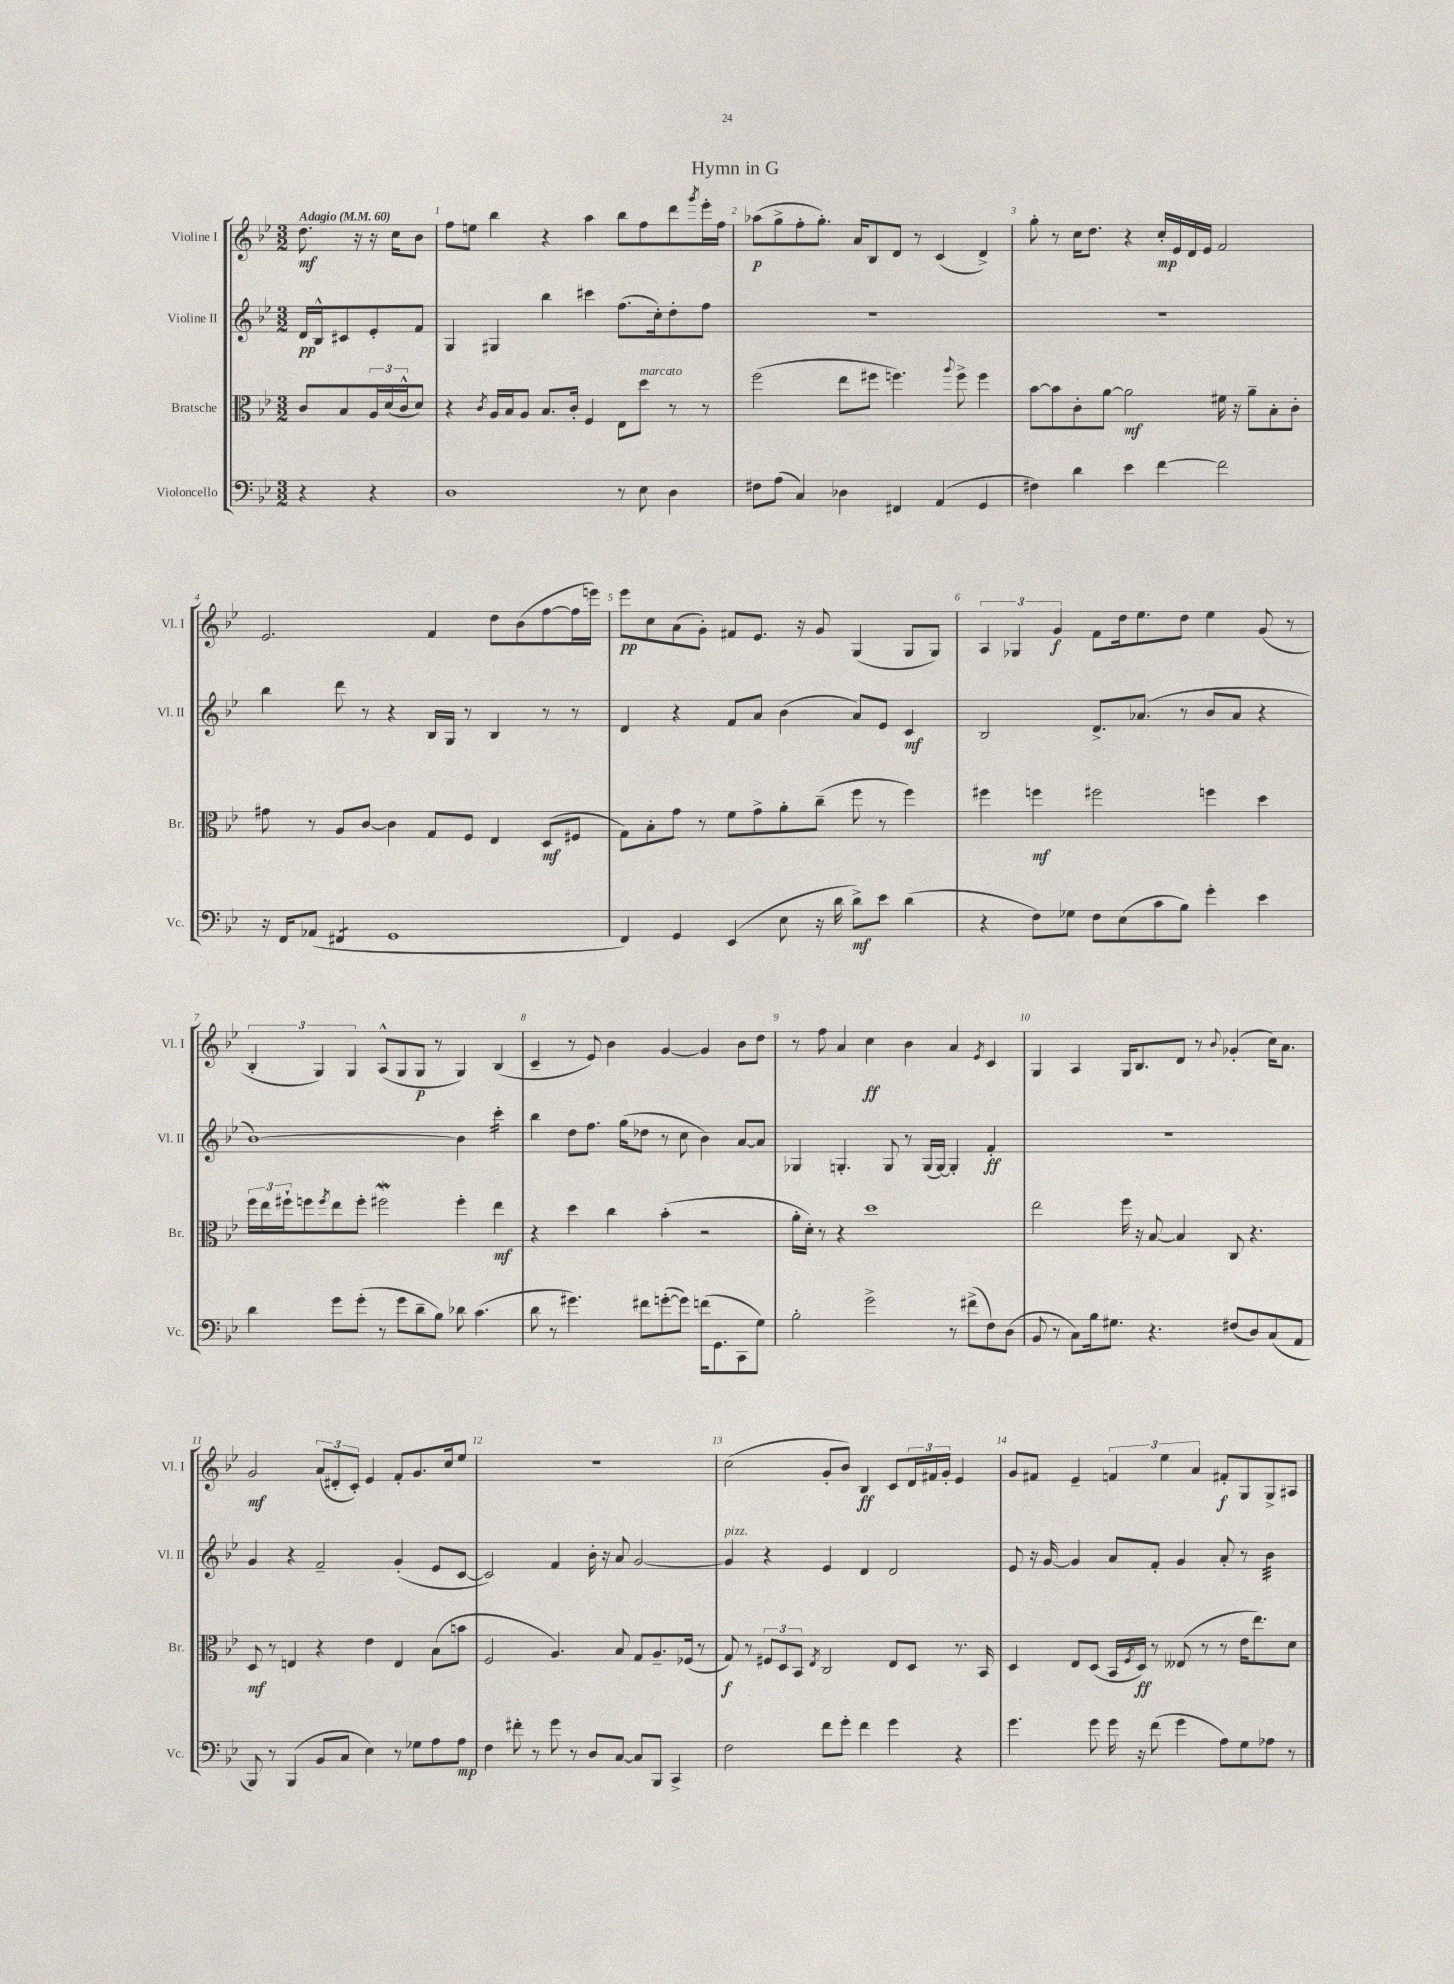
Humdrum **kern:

**kern	**kern	**kern	**kern
*staff4	*staff3	*staff2	*staff1
*clefF4	*clefC3	*clefG2	*clefG2
*k[b-e-]	*k[b-e-]	*k[b-e-]	*k[b-e-]
*M3/2	*M3/2	*M3/2	*M3/2
*MM60	*MM60	*MM60	*MM60
4r	8c/L	16d/LL	8.dd\
.	.	16B-^^/J	.
.	8B-/	8c#/	.
.	.	.	16r
4r	24A/L	8e-'/	16r
.	(24d/	.	.
.	.	.	16cc\LK
.	24c^^/J	.	.
.	8d/J)	8f/J	8b-\J
=	=	=	=
1D	4r	4G/	8ff\L
.	.	.	8ee\J
.	8qc/	.	.
.	16A/LL	4G#/	4bb-\
.	16B-/J	.	.
.	8A/J	.	.
.	8.B-/L	4bb-\	4r
.	16c'/Jk	.	.
.	4F/	4ccc#\	4aa\
8r	8E-\L	(8.ff\L	8bb-\L
8E-\	8dd\J	.	8ff\
.	.	16cc'\k)	.
4D\	8r	8dd'\	8ddd\
.	.	.	8qggg/
.	8r	8ff\J	16eee-'\L
.	.	.	16ff\JJ
=	=	=	=
8F#\L	(2ff\	1.r	(8aa-\L
(8A\J	.	.	8gg^\
4C/)	.	.	8ff'\
.	.	.	8.gg'\J)
4D-\	8ee-\L	.	.
.	.	.	16a/LK
.	8ff#\J	.	8B-/
4FF#/	4.ff\)	.	8d/J
.	.	.	8r
(4AA/	.	.	(4c/
.	8qqaa/	.	.
.	8ff^\	.	.
4GG/	4ff\	.	4d^/)
=	=	=	=
4F#\)	[8b-\L	1.r	8gg'\
.	8b-\]	.	8r
4d\	8c'\	.	16cc\LK
.	.	.	8.dd\J
.	[8a\J	.	.
4e-\	2a\]	.	4r
[4f\	.	.	16cc'/LL
.	.	.	16e-/
.	.	.	16d/
.	.	.	16e-/JJ
2f\]	16f#\	.	2f/
.	16r	.	.
.	8a~\L	.	.
.	8B-'\	.	.
.	8c'\J	.	.
=	=	=	=
16r	8g#\	4bb-\	2.e-/
16FF/LK	.	.	.
(8AA-/J	8r	.	.
4FF#/	8A/L	8ddd\	.
.	[8c/J	8r	.
1GG	4c\]	4r	.
.	8G/L	16B-/LL	4f/
.	.	16G/JJ	.
.	8F/J	8r	.
.	4E-/	4B-/	8dd\L
.	.	.	(8b-\
.	(8D/L	8r	[8ff\
.	8F#/J	8r	16ff\]L
.	.	.	16eee\JJ)
=	=	=	=
4FF/)	8G\L)	4d/	8eee-\L
.	8B-'\	.	8cc\
4GG/	8g\J	4r	(8a\
.	8r	.	8g'\J)
(4EE-/	8f\L	8f/L	8f#/L
.	8g^\	8a/J	8.e-/J
8E-\	8a'\	(4b-\	.
.	.	.	16r
16r	(8cc~\J	.	8g/
16d\	.	.	.
8d^\L)	8ff\	8a/L)	(4G/
8e-\J	8r	8e-/J	.
(4d\	4ff\)	4c/	8G/L
.	.	.	8G/J)
=	=	=	=
4r	4ff#\	2B-/	6A/
.	.	.	6G-/
8F\L)	4ff\	.	.
.	.	.	6g/
8G-\J	.	.	.
8F\L	2ff#\	8.d^/L	8f\L
(8E-\	.	.	16dd\k
.	.	(8.a-/J	8.ee-\
8c\	.	.	.
8B-\J)	.	8r	8dd\J
4g'\	4ff\	8b-/L	4ee-\
.	.	8a-/J	.
4e-\	4dd\	4r	(8g/
.	.	.	8r
=	=	=	=
4d\	24ff\LL	[1b-)	6B-'/
.	24ee-\	.	.
.	24ff#`\J	.	.
.	8ff\	.	.
.	.	.	6G/)
.	8qff/	.	.
8g\L	8ee-\	.	.
.	.	.	6G/
(8g'\J	8ff'\J	.	.
8r	2ff#\	.	(8A^^/L
8g\L	.	.	8G/
8d~\	.	.	8G/J
8B-\J)	.	.	8r
8d-\	4ff#'\	4b-\]	4G/)
(4.c\	.	.	.
.	4ee-\	4ccc'\	(4B-/
=	=	=	=
8d\	4r	4bb-\	4c~/
8r	.	.	.
4.g#\)	4dd\	8dd\L	8r
.	.	8.ff\J	8e-/)
.	4cc\	.	4b-\
.	.	(16gg\LK	.
8f#\L	.	8dd-\J	.
([8g'\	(4b-'\	8r	[4g/
8g\]J)	.	8cc\	.
(16f\LK	2r	4b-\)	4g/]
8.GG\	.	.	.
8CC\	.	[8a/L	8b-\L
8G\J)	.	8a/]J	8dd\J
=	=	=	=
2B-'\	16a'\LL	4G-/	8r
.	16d'\JJ)	.	.
.	8r	.	8ff\
.	4r	4.G'/	4a/
2g^\	1dd	.	4cc\
.	.	8G/	.
.	.	8r	4b-\
.	.	(16G/LL	.
.	.	[16G/JJ)	.
8r	.	4G'/]	4a/
(8f#^\L	.	.	.
.	.	.	8qe-/
8F\)	.	4f'/	4c/
(8D\J	.	.	.
=	=	=	=
8BB-/	2ee-\	1.r	4G/
8r	.	.	.
8C\L)	.	.	4A/
16B-\k	.	.	.
8.G#\J	.	.	.
.	16ff\	.	16G/LK
.	16r	.	8.B-/
4.r	[8B-/	.	.
.	4B-/]	.	8d/J
.	.	.	8r
.	.	.	8qqb-/
(8F#/L	8C/	.	(4g-'/
8D/)	4.r	.	.
(8C/	.	.	16cc\LK)
.	.	.	8.a\J
8AA/J	.	.	.
=	=	=	=
8BBB-/)	8D/	4g/	2g/
8r	8r	.	.
(4BBB-/	4E/	4r	.
8BB-/L	4r	2f~/	(12a/L
.	.	.	12d#'/
8C/J	.	.	.
.	.	.	12c'/J)
4E-\)	4e-\	.	4e-/
8r	4E/	(4g'/	8f'/L
8G-\L	.	.	8.g/
8A\	(8B-\L	8e-/L	.
.	.	.	16cc/k
8A\J	8b\J	[8c/J	8ee-/J
=	=	=	=
4F\	2F/	2c/])	1.r
8f#'\	.	.	.
8r	.	.	.
8g\	4.A/)	4f/	.
8r	.	.	.
8D/L	.	16b-'\	.
.	.	16r	.
[8C/J	8B-/	8a/	.
8C/]L	8G/L	[2g/	.
8BBB-/J	8.A~/	.	.
4CC^/	.	.	.
.	(16F-/Jk	.	.
.	8r	.	.
=	=	=	=
2F\	8G/)	4g/]	(2cc\
.	8r	.	.
.	12F#/L	4r	.
.	12D/	.	.
.	12BB-/J	.	.
.	8qE-/	.	.
8f\L	2C/	4e-/	8g'/L
8g'\J	.	.	8b-/J)
4f\	.	4d/	4B-/
4g\	8E-/L	2d/	8c/L
.	8D/J	.	24d/L
.	.	.	24f#/
.	.	.	24g'/JJ
4r	8.r	.	4e-/
.	16BB-/	.	.
=	=	=	=
4.g\	4D/	8e-/	8g/L
.	.	16r	8f#/J
.	.	[16g/	.
.	8E-/L	4g/]	4e-~/
8g\	(8D/J	.	.
16g\	16BB-/LL	8a/L	6f/
.	8qF/	.	.
16r	16D/JJ)	.	.
(8f\	8r	8f'/J	.
.	.	.	6ee-\
4g\	(8E--/	4g/	.
.	.	.	6a/
.	8r	.	.
8A\L)	8r	8a'/	8f#'/L
8G\	16e-\LK	8r	8G/
.	8.ee-\)	.	.
8A-\J	.	4b-\	8G^/
8r	8d\J	.	8A#/J
==	==	==	==
*-	*-	*-	*-
